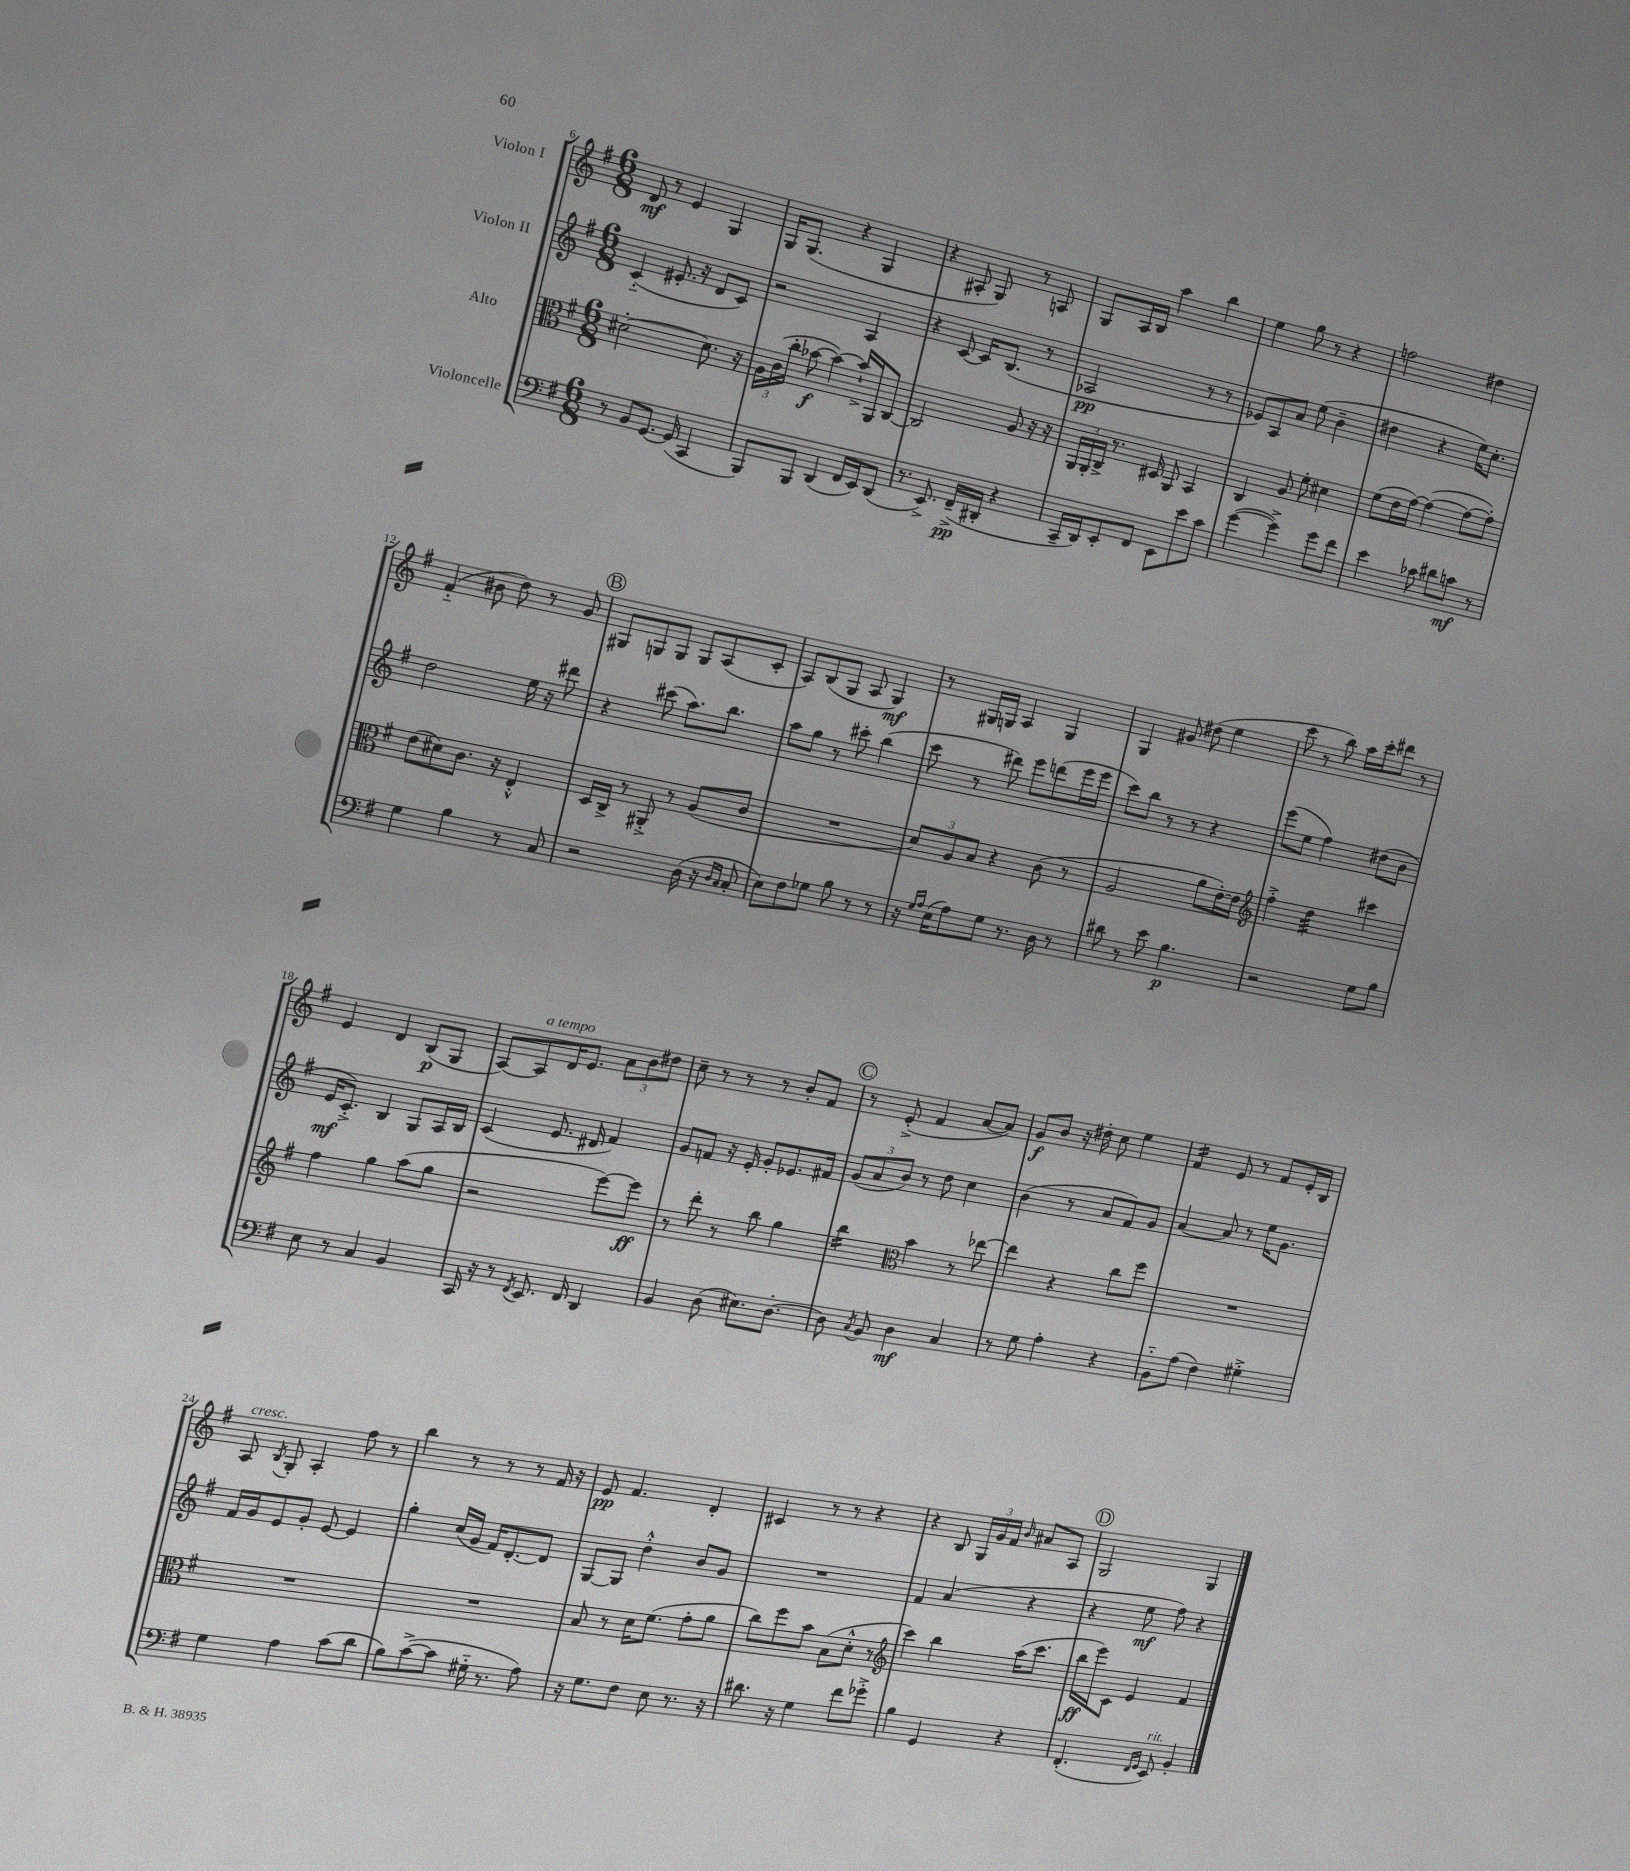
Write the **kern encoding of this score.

**kern	**dynam	**kern	**dynam	**kern	**dynam	**kern	**dynam
*part4	*part4	*part3	*part3	*part2	*part2	*part1	*part1
*staff4	*staff4	*staff3	*staff3	*staff2	*staff2	*staff1	*staff1
*I"Violoncelle	*	*I"Alto	*	*I"Violon II	*	*I"Violon I	*
*clefF4	*	*clefC3	*	*clefG2	*	*clefG2	*
*k[f#]	*	*k[f#]	*	*k[f#]	*	*k[f#]	*
*M6/8	*	*M6/8	*	*M6/8	*	*M6/8	*
=6	=6	=6	=6	=6	=6	=6	=6
8r	.	[2d#X'\	.	(4c/	.	8d/	mf
8BB/L	.	.	.	.	.	8r	.
[8.GG/J	.	.	.	8.e#X'/	.	4e/	.
(16GG/]	.	.	.	16r	.	.	.
4CC/	.	8.d#\]	.	8d/L	.	4G/	.
.	.	.	.	8c/J)	.	.	.
.	.	16r	.	.	.	.	.
=7	=7	=7	=7	=7	=7	=7	=7
8BBB/L)	.	24A\LL	.	2r	.	16G/KL	.
.	.	(24c\	.	.	.	.	.
.	.	.	.	.	.	(8.G/J	.
.	.	24cc'\JJ	.	.	.	.	.
8BBB/J	.	[8b-X\	f	.	.	.	.
(4DD/	.	4b-\_)	.	.	.	4r	.
16FF#/LL	.	16b-`^/LL]	.	4A/	.	4G/	.
16EE/J)	.	16AA/J	.	.	.	.	.
(8DD/J	.	[8C/J	.	.	.	.	.
=8	=8	=8	=8	=8	=8	=8	=8
8.r	.	2C/]	.	4r	.	4r	.
8.EE^/)	.	.	.	.	.	.	.
.	.	.	.	[8c/	.	8A#X'/	.
(16FF#~^/LL	pp	.	.	16c/KL]	.	8G/)	.
16DD#X'/JJ	.	.	.	(8.B/J	.	.	.
4r	.	8A/	.	.	.	8r	.
.	.	16r	.	8r	.	8An/	.
.	.	16r	.	.	.	.	.
=9	=9	=9	=9	=9	=9	=9	=9
16CC~/LL	.	24AA/LL	.	2A-X/	pp	8G/L	.
.	.	24AA'/	.	.	.	.	.
16DD/J)	.	.	.	.	.	.	.
.	.	24C^/JJ	.	.	.	.	.
8EE'/	.	8.r	.	.	.	16A/L	.
.	.	.	.	.	.	16B/JJ	.
8FF#/J	.	.	.	.	.	4aa\	.
.	.	16D#X/	.	.	.	.	.
8EE\L	.	8AA/	.	.	.	.	.
8e\	.	4BB/	.	8r	.	4bb\	.
8c\J	.	.	.	8r	.	.	.
=10	=10	=10	=10	=10	=10	=10	=10
([4g\	.	4C/	.	8e-X/L)	.	4ee\	.
.	.	.	.	8A/	.	.	.
4g^\])	.	8A/	.	8a/J	.	8gg\	.
.	.	8f#'\	.	(8ee\	.	8r	.
8g\L	.	4d#X\	.	4b~\	.	4r	.
8f#\J	.	.	.	.	.	.	.
=11	=11	=11	=11	=11	=11	=11	=11
4e\	.	(8f#\L	.	4dd#X\	.	2ffn\	.
.	.	16e\L	.	.	.	.	.
.	.	[16g\JJ)	.	.	.	.	.
8c-X\	.	(4g\_	.	4r	.	.	.
8d#X\L	.	.	.	.	.	.	.
8cn\J	mf	8g\L_	.	16ee\KL)	.	4dd#X\	.
.	.	.	.	8.cc'\J	.	.	.
8r	.	8g'\J])	.	.	.	.	.
!!LO:LB:g=z
=12	=12	=12	=12	=12	=12	=12	=12
4G\	.	(8e\L	.	2dd\	.	(4f#/	.
.	.	8d#X\)	.	.	.	.	.
4B\	.	8.c\J	.	.	.	8b#X\	.
.	.	.	.	.	.	8dd\)	.
.	.	16r	.	.	.	.	.
8r	.	4E'^^/	.	16ee\	.	8r	.
.	.	.	.	16r	.	.	.
8C/	.	.	.	8ddd#X\	.	8g/	.
!!LO:REH:place=s1:t=B
=13	=13	=13	=13	=13	=13	=13	=13
2r	.	16D/LL	.	4r	.	8G#X/L	.
.	.	16C^/JJ	.	.	.	.	.
.	.	8r	.	.	.	8Gn/	.
.	.	8AA#X'^/	.	(8ccc#X\	.	8G/J	.
.	.	8r	.	8.aa\L)	.	8G/L	.
(16D\	.	(8A/L	.	.	.	(8A/	.
16r	.	.	.	8.bb\J	.	.	.
16qqD/LL	.	.	.	.	.	.	.
16qqC/JJ	.	.	.	.	.	.	.
8C'/	.	8c/J	.	.	.	8c'/J	.
=14	=14	=14	=14	=14	=14	=14	=14
8E\L)	.	2.r	.	8aa\L	.	8A/L)	.
8F#\	.	.	.	8gg\J	.	(8B/	.
8G-X\J	.	.	.	8r	.	8G/J	.
8B\	.	.	.	8ccc#X'\	.	8A/	.
8r	.	.	.	(4bb\	.	4G/)	mf
8r	.	.	.	.	.	.	.
=15	=15	=15	=15	=15	=15	=15	=15
16r	.	12d/L)	.	8ccc\	.	8r	.
16qqG/LL	.	.	.	.	.	.	.
16qqA/JJ	.	.	.	.	.	.	.
(16E\KL	.	.	.	.	.	.	.
.	.	12A/	.	.	.	.	.
8A\)	.	.	.	8r	.	16G#X/LL	.
.	.	12B/J	.	.	.	.	.
.	.	.	.	.	.	16Gn/JJ	.
8G\J	.	4r	.	8ddd#X\)	.	4A/	.
8.r	.	.	.	8eee\L	.	.	.
.	.	(8c\	.	(8dddn\	.	4G/	.
16D\	.	.	.	.	.	.	.
8r	.	8r	.	16eee\L	.	.	.
.	.	.	.	16eee\JJ	.	.	.
=16	=16	=16	=16	=16	=16	=16	=16
8d#X\	.	2A/	.	8ccc\L)	.	4G/	.
8r	.	.	.	8bb\J	.	.	.
8e\	.	.	.	8r	.	8g#X/	.
4.B\	p	.	.	8r	.	(8dd#X\	.
.	.	8a\L	.	4r	.	4ee\	.
.	.	[16e'\L)	.	.	.	.	.
.	.	16e\JJ]	.	.	.	.	.
=17	=17	=17	=17	=17	=17	=17	=17
*	*	*clefG2	*	*	*	*	*
2r	.	4ff#'^\	.	(8eee\L	.	8ccc\	.
.	.	.	.	8ee\J	.	8r	.
*	*	*tremolo	*	*	*	*	*
.	.	32dd\LLL	.	4ff#\)	.	8bb\)	.
.	.	32dd\	.	.	.	.	.
.	.	32dd\	.	.	.	.	.
.	.	32dd\	.	.	.	.	.
.	.	32dd\	.	.	.	16aa\LL	.
.	.	32dd\	.	.	.	.	.
.	.	32dd\	.	.	.	16ccc'\J	.
.	.	32dd\JJJ	.	.	.	.	.
*	*	*Xtremolo	*	*	*	*	*
8G\L	.	4ccc#X\	.	(8dd#X\L	.	8ddd#X\J	.
8B\J	.	.	.	8b\J	.	8r	.
!!LO:LB:g=z
=18	=18	=18	=18	=18	=18	=18	=18
8E\	.	4ff#\	.	16e/KL	mf	4e/	.
.	.	.	.	8.c'^/J)	.	.	.
8r	.	.	.	.	.	.	.
4C/	.	4gg\	.	4B/	.	4d/	.
4BB/	.	(8aa\L	.	8G/L	.	(8B/L	p
.	.	8gg\J	.	16A/L	.	8G/J	.
.	.	.	.	16B/JJ	.	.	.
=19	=19	=19	=19	=19	=19	=19	=19
16CC/	.	2r	.	(4c/	.	[8A/L)	.
16r	.	.	.	.	.	.	.
!	!	!	!	!	!	!LO:TX:a:i:t=a tempo	!
8r	.	.	.	.	.	8A/]	.
8qFF#/	.	.	.	.	.	.	.
8.EE/	.	.	.	8.e/	.	16d/K	.
.	.	.	.	.	.	8.e/J	.
16FF#/	.	.	.	16d#X/	.	.	.
4DD/	.	[8eee\L)	.	4f#/)	.	12a\L	.
.	.	.	.	.	.	12b\	.
.	.	8eee\J]	ff	.	.	.	.
.	.	.	.	.	.	12dd#X\J	.
=20	=20	=20	=20	=20	=20	=20	=20
4BB/	.	8r	.	8g/L	.	8cc~\	.
.	.	8ddd'\	.	8fn/J	.	8r	.
(8D\	.	8r	.	16r	.	8r	.
.	.	.	.	16e'/	.	.	.
8.E#X\L)	.	8bb\	.	8g'/L	.	8r	.
.	.	4gg\	.	8.e-X/	.	8b'/L	.
[8.D'\J	.	.	.	.	.	.	.
.	.	.	.	.	.	8f#/J	.
.	.	.	.	16f#X/Jk	.	.	.
!!LO:REH:place=s1:t=C
=21	=21	=21	=21	=21	=21	=21	=21
*	*	*tremolo	*	*	*	*	*
8D\]	.	16bb\LL	.	(12g/L	.	8r	.
.	.	16bb\	.	.	.	.	.
.	.	.	.	12a/	.	.	.
8qC/	.	.	.	.	.	.	.
8BB/	.	16bb\	.	.	.	(8e'^/	.
.	.	.	.	12b/J)	.	.	.
.	.	16bb\JJ	.	.	.	.	.
*	*	*Xtremolo	*	*	*	*	*
*	*	*clefC3	*	*	*	*	*
4D\	mf	4b\	.	8r	.	4f#/	.
.	.	.	.	8dd\	.	.	.
4C/	.	8r	.	4cc\	.	[8a/L	.
.	.	[8ee-X\	.	.	.	8a/J])	.
=22	=22	=22	=22	=22	=22	=22	=22
8r	.	4ee-\]	.	(4b\	.	8g/L	f
8G\	.	.	.	.	.	8b/J	.
4A'\	.	4r	.	8r	.	16r	.
.	.	.	.	.	.	16dd#X'\	.
.	.	.	.	8a/L	.	8cc\	.
4r	.	8cc\L	.	8f#/)	.	4ee\	.
.	.	8ff#\J	.	8g/J	.	.	.
=23	=23	=23	=23	=23	=23	=23	=23
*	*	*	*	*	*	*tremolo	*
8BB\L	.	2.r	.	[4a/	.	16f#/LL	.
.	.	.	.	.	.	16f#/	.
(8A\J	.	.	.	.	.	16f#/	.
.	.	.	.	.	.	16f#/JJ	.
*	*	*	*	*	*	*Xtremolo	*
4F#\)	.	.	.	8a/]	.	8e/	.
.	.	.	.	8r	.	8r	.
4G#X'^\	.	.	.	16ee\KL	.	8f#/L	.
.	.	.	.	8.g\J	.	.	.
.	.	.	.	.	.	16e'/L	.
.	.	.	.	.	.	16B/JJ	.
!!LO:LB:g=z
=24	=24	=24	=24	=24	=24	=24	=24
!	!	!	!	!	!	!LO:TX:a:i:t=cresc.	!
4G\	.	2.r	.	16f#/LL	.	8A/	.
.	.	.	.	16g/J	.	.	.
.	.	.	.	.	.	8qB/	.
.	.	.	.	8e/	.	8G'/	.
4A\	.	.	.	8g'/J	.	4A'/	.
.	.	.	.	[8e/	.	.	.
(8c\L	.	.	.	4e/]	.	8ff#\	.
8d\J	.	.	.	.	.	8r	.
=25	=25	=25	=25	=25	=25	=25	=25
8B\L)	.	2.r	.	4gg'\	.	4bb\	.
([8c^\	.	.	.	.	.	.	.
8c\J]	.	.	.	(16cc/LL	.	8r	.
.	.	.	.	16g/JJ	.	.	.
16G#X\	.	.	.	16f#/KL)	.	8r	.
8.r	.	.	.	[8.d'/	.	.	.
.	.	.	.	.	.	8r	.
8A\)	.	.	.	8d/J]	.	16f#/	.
.	.	.	.	.	.	16r	.
=26	=26	=26	=26	=26	=26	=26	=26
16r	.	8B/	.	[8G/L	.	8e/	pp
8.G\L	.	.	.	.	.	.	.
.	.	8r	.	8G/J]	.	4.f#/	.
8F#\J	.	16d\KL	.	4dd'^^\	.	.	.
.	.	(8.f#\J	.	.	.	.	.
8E\	.	.	.	.	.	.	.
8.r	.	8g'\L	.	8b/L	.	4d'/	.
.	.	8a\J	.	8g/J	.	.	.
16r	.	.	.	.	.	.	.
=27	=27	=27	=27	=27	=27	=27	=27
8.d#X\	.	8cc\L)	.	2.r	.	4c#X/	.
.	.	8ff#\	.	.	.	.	.
16r	.	.	.	.	.	.	.
4G\	.	8b\J	.	.	.	8r	.
.	.	(8B\L	.	.	.	8r	.
8f#\L	.	8d'^^\J	.	.	.	4r	.
8g-X'^\J	.	8r	.	.	.	.	.
=28	=28	=28	=28	=28	=28	=28	=28
*	*	*clefG2	*	*	*	*	*
4B\	.	4ccc\)	.	4f#/	.	4r	.
4GG/	.	4bb\	.	(4a/	.	8B/	.
.	.	.	.	.	.	24G/LL	.
.	.	.	.	.	.	24g/	.
.	.	.	.	.	.	24f#/JJ	.
.	.	.	.	.	.	16qqb/	.
4r	.	(16aa\KL	.	4r	.	8a#X/L	.
.	.	8.ccc\J	.	.	.	.	.
.	.	.	.	.	.	8A/J	.
!!LO:REH:place=s1:t=D
=29	=29	=29	=29	=29	=29	=29	=29
(4.FF#'/	.	16bb\LL	ff	4r	.	2G/	.
.	.	16eee\J)	.	.	.	.	.
.	.	8c\J	.	.	.	.	.
.	.	4e/	.	8ee\	mf	.	.
16qqFF#/LL	.	.	.	.	.	.	.
16qqGG/JJ	.	.	.	.	.	.	.
!LO:TX:a:i:t=rit.	!	!	!	!	!	!	!
8EE/)	.	.	.	8ff#\)	.	.	.
4BB'/	.	4f#/	.	4r	.	4G/	.
==	==	==	==	==	==	==	==
*-	*-	*-	*-	*-	*-	*-	*-
